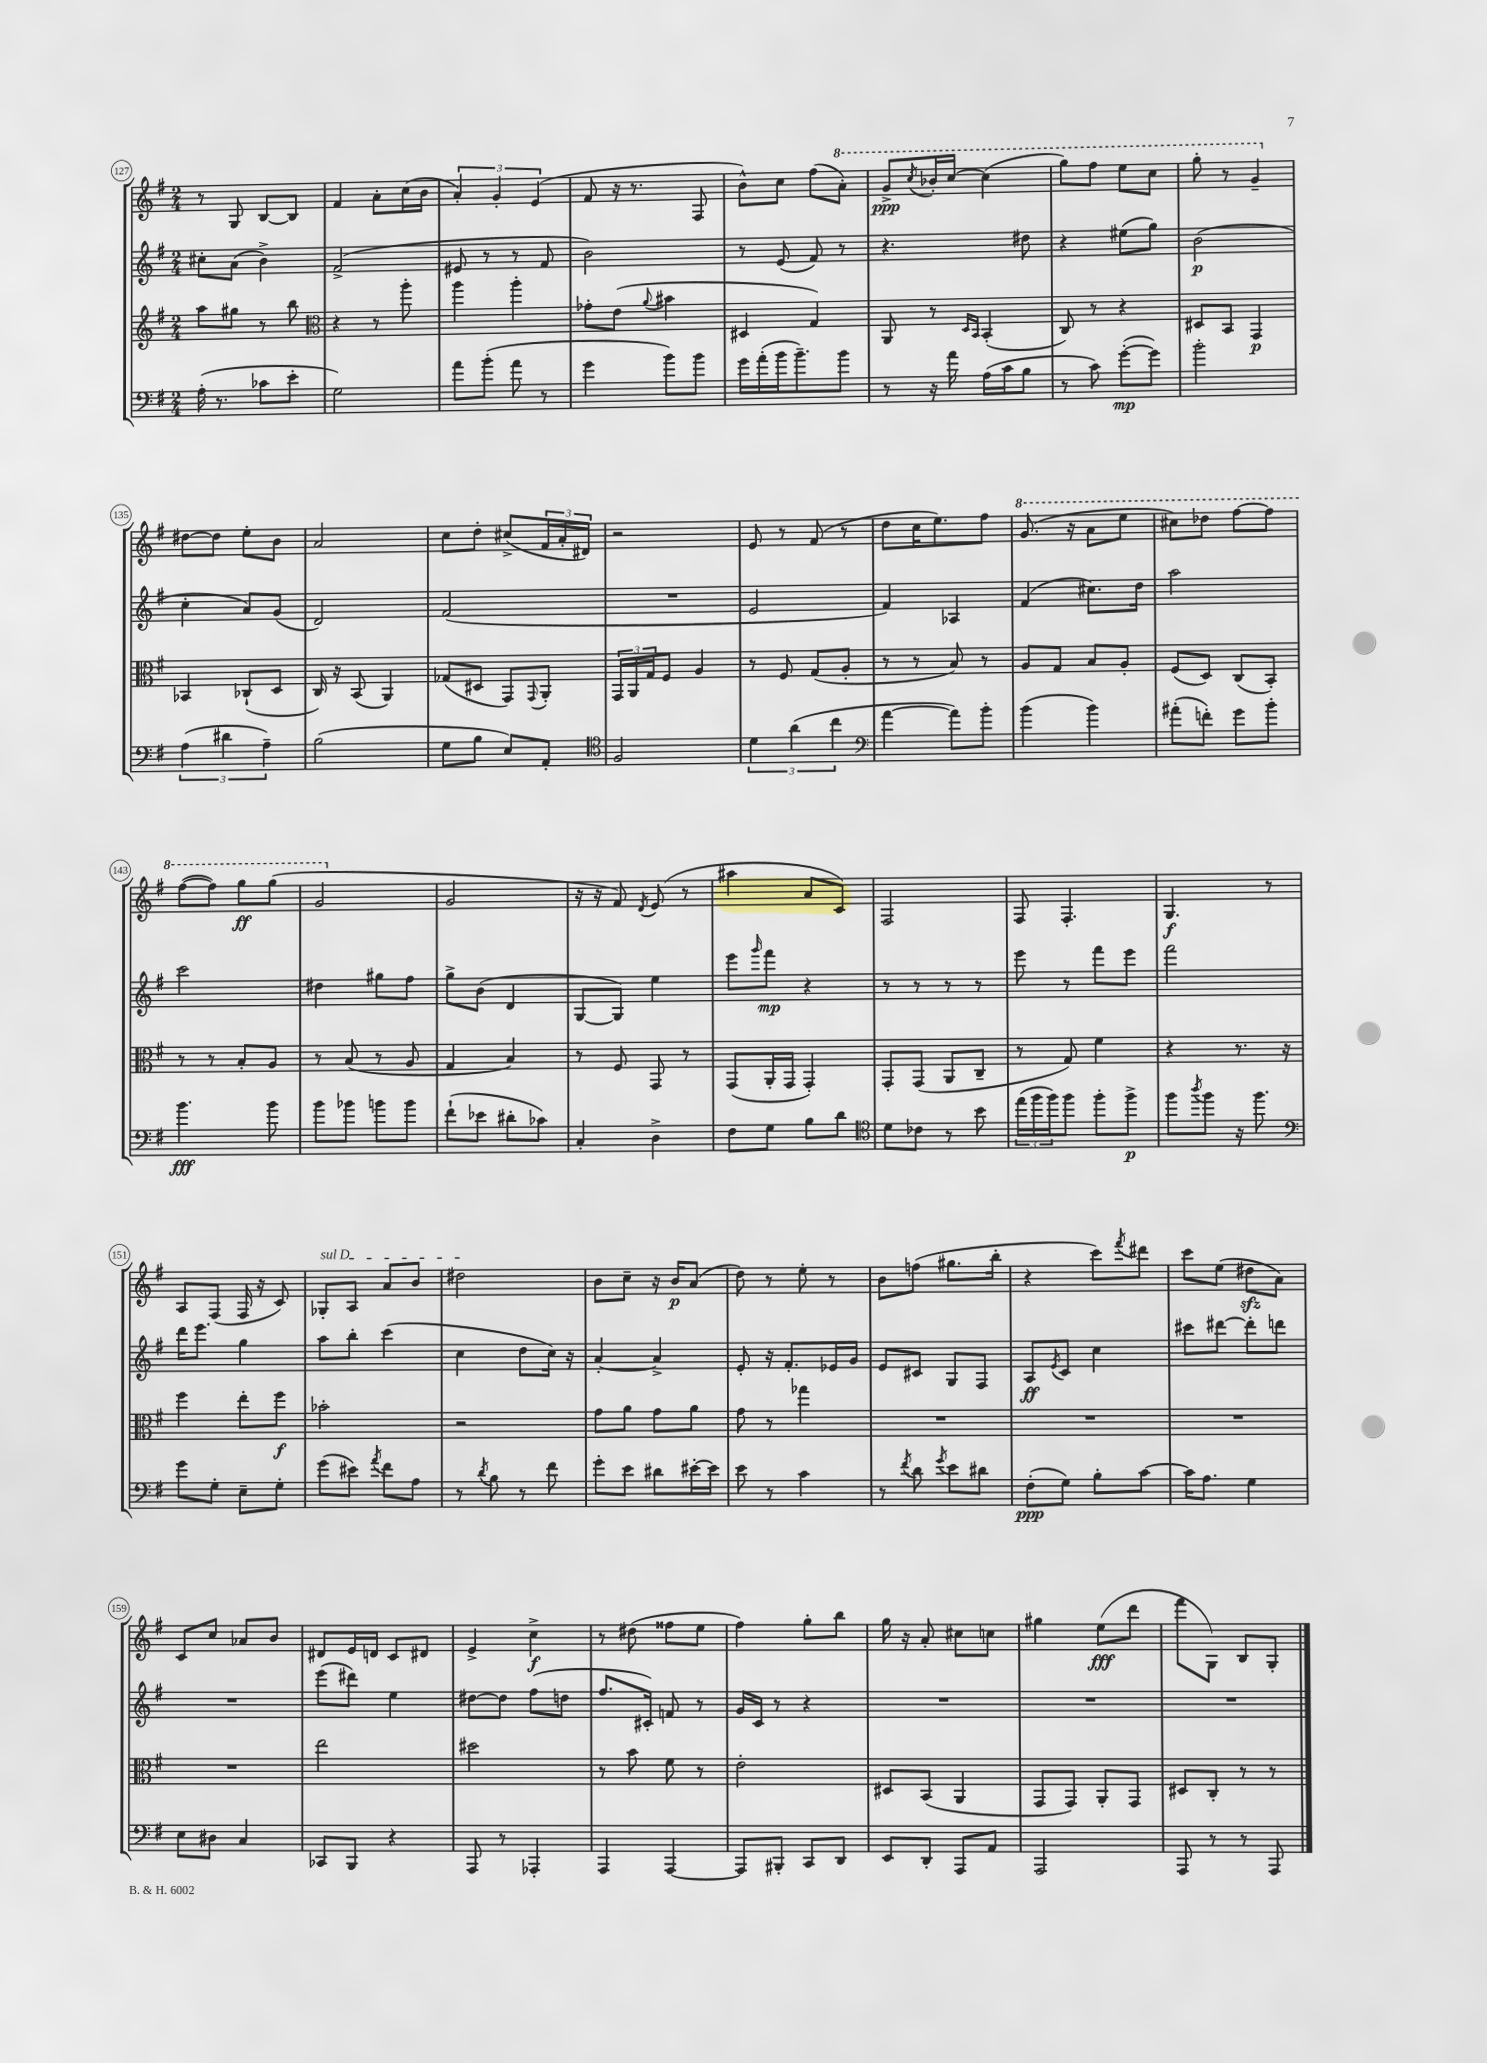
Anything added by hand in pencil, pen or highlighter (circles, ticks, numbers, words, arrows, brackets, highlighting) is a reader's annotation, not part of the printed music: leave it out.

**kern	**kern	**kern	**kern
*staff4	*staff3	*staff2	*staff1
*clefF4	*clefG2	*clefG2	*clefG2
*k[f#]	*k[f#]	*k[f#]	*k[f#]
*M2/4	*M2/4	*M2/4	*M2/4
(16A'\	8aa\L	8cc#'\L	8r
8.r	.	.	.
.	8gg#\J	(8a\J	8G/
8c-\L	8r	4b^\)	[8B/L
8e'\J	8bb\	.	8B/]J
=	=	=	=
*	*clefC3	*	*
2G\)	4r	(2f#^/	4f#/
.	8r	.	8a'\L
.	8aa'\	.	(16cc\L
.	.	.	16b\JJ
=	=	=	=
8a\L	4aa\	8e#/	6a'/)
(8b'\J	.	8r	.
.	.	.	6g'/
8a\	4aa'\	8r	.
.	.	.	(6e/
8r	.	8f#/	.
=	=	=	=
4g\	8g-'\L	2b\)	8f#/
.	(8e\J	.	16r
.	.	.	8.r
.	8qqa/	.	.
8b\L)	4b#\	.	.
8b\J	.	.	8F#/
=	=	=	=
16g\LL	4D#/	8r	8b^^\L)
(16a'\	.	.	.
16b\J	.	(8e/	8cc\J
8.b~\)	.	.	.
.	4G/)	8f#/)	(8ff#\L
8b\J	.	8r	8aa'\J)
=	=	=	=
8r	8AA/	4.r	8gg^/L
.	.	.	8qccc/
16r	8r	.	16bb-'/L
16a\	.	.	[16ccc/JJ
.	16qqD/LL	.	.
.	16qqBB/JJ	.	.
(16A\LL	(4BB'/	.	(4ccc\]
16c\J	.	.	.
8B\J	.	8dd#\	.
=	=	=	=
8r	8C/)	4r	8ggg\L)
8c\)	8r	.	8fff#\J
([8g'\L	4r	(8ee#\L	8eee\L
8g\]J)	.	8gg\J)	8ccc\J
=	=	=	=
2b'\	8D#/L	(2b\	8ggg'\
.	8BB/J	.	8r
.	4GG/	.	4gg~/
=	=	=	=
(6A\	4BB-/	4cc'\	[8dd#\L
.	.	.	8dd#\]J
6d#\	.	.	.
.	(8C-`/L	8a/L)	8ee'\L
6A~\)	.	.	.
.	8D/J	(8g/J	8b\J
=	=	=	=
(2B\	16C/)	2d/)	2a/
.	16r	.	.
.	(8BB/	.	.
.	4AA/)	.	.
=	=	=	=
8G\L	(8G-/L	(2f#/	8cc\L
8B\J	8D#/J	.	8dd'\J
8E/L)	8GG/L)	.	(8cc#^/L
.	8qqGG/	.	.
8AA'/J	8AA'/J	.	24f#/L
.	.	.	24a'/
.	.	.	24d#/JJ)
=	=	=	=
*clefC4	*	*	*
2F#/	24GG/LL	2r	2r
.	24AA/	.	.
.	24G/J	.	.
.	8F#/J	.	.
.	4A/	.	.
=	=	=	=
6d\	8r	2e/	8e/
.	8F#/	.	8r
(6a\	.	.	.
.	(8G/L	.	(8f#/
6cc\	.	.	.
.	8A'/J	.	8r
=	=	=	=
*clefF4	*	*	*
[4a\	8r	4f#/)	8dd\L
.	8r	.	16cc\K
.	.	.	8.ee\)
8a\]L)	8B/)	4A-/	.
8b'\J	8r	.	8ff#\J
=	=	=	=
(4b\	8A/L	(4f#/	(8.gg/
.	8G/J	.	.
.	.	.	16r
4b\)	8B/L	8.cc#\L)	8aa\L
.	8A'/J	.	8eee\J
.	.	16dd\Jk	.
=	=	=	=
(8a#'\L	(8F#/L	2aa\	8ccc#\L)
8f'\J)	8D/J)	.	8ddd-\J
8g\L	(8C/L	.	[8fff#\L
8b'\J	8BB'/J)	.	8fff#\]J
=	=	=	=
4.b\	8r	2ccc\	([8fff#\L
.	8r	.	8fff#\]J)
.	8B'/L	.	8ggg\L
8b\	8A/J	.	(8ggg\J
=	=	=	=
8b\L	8r	4dd#\	2gg/
8b-\J	(8B/	.	.
8b\L	8r	8gg#\L	.
8b\J	8A/	8ff#\J	.
=	=	=	=
(8f#`\L	4G/	8gg^\L	2g/
8e-\J	.	(8b\J	.
8d#'\L	4B/)	4d/	.
8c-\J)	.	.	.
=	=	=	=
4C'/	8r	[8G/L	16r
.	.	.	16r
.	8F#/	8G/]J)	8f#/)
.	.	.	8qd/
4D^\	8GG/	4ee\	(8e/
.	8r	.	8r
=	=	=	=
8F#\L	(8GG/L	8eee\L	4aa#\
.	.	16qqggg/	.
8G\J	16AA'/L	8fff#\J	.
.	16GG/JJ	.	.
8B\L	4GG'/)	4r	8a/L
8d\J	.	.	8c/J)
=	=	=	=
*clefC4	*	*	*
8d\L	8GG'/L	8r	2F#/
8c-\J	(8GG/J	8r	.
8r	8AA/L	8r	.
8b\	8C~/J	8r	.
=	=	=	=
(24ee\LL	8r	8eee\	8F#/
24ff#\	.	.	.
24ff#\J)	.	.	.
8ff#\J	8G/)	8r	4.F#'/
8ff#'\L	4f#\	8fff#\L	.
8ff#^\J	.	8eee\J	.
=	=	=	=
8ff#\L	4r	2fff#\	4.G/
8qaa/	.	.	.
8ff#\J	.	.	.
16r	8.r	.	.
8.ff#\	.	.	.
.	.	.	8r
.	16r	.	.
=	=	=	=
*clefF4	*	*	*
8g\L	4ff#\	16ddd\LK	8A/L
.	.	8.eee\J	.
8G'\J	.	.	(8F#/J
8E~\L	8ee'\L	4gg\	16F#/
.	.	.	16r
8G'\J	8ff#\J	.	8c/)
=	=	=	=
(8g\L	2b-'\	8aa\L	8G-'/L
8e#\J)	.	8bb'\J	8A/J
8qa/	.	.	.
8f#\L	.	(4ccc\	8a/L
8A\J	.	.	8b/J
=	=	=	=
8r	2r	4cc\	2dd#\
8qd/	.	.	.
8B\	.	.	.
8r	.	8dd\L	.
8f#\	.	16cc\Jk)	.
.	.	16r	.
=	=	=	=
8g'\L	8g\L	[4a'/	8b\L
8e\J	8a\J	.	8cc~\J
8d#\L	8g\L	4a^/]	16r
.	.	.	16b/LK
[16e#'\L	8a\J	.	(8a/J
16e#\]JJ	.	.	.
=	=	=	=
8e\	8g\	8e'/	8dd\)
8r	8r	16r	8r
.	.	8.f#'/L	.
4c\	4gg-\	.	8ee'\
.	.	16e-/L	8r
.	.	16g/JJ	.
=	=	=	=
8r	2r	8e/L	8b\L
8qf#/	.	.	.
8d\	.	8c#/J	(8ff\J
8qg/	.	.	.
8e\L	.	8G/L	8.gg#\L
8d#\J	.	8F#/J	.
.	.	.	16bb'\Jk
=	=	=	=
(8F#'\L	2r	8A/L	4r
.	.	8qe/	.
8G\J)	.	8c/J	.
8B'\L	.	4cc\	8ccc\L)
.	.	.	8qfff#/
[8c\J	.	.	8ddd#\J
=	=	=	=
16c\]LK	2r	8ccc#\L	8ccc\L
8.A\J	.	.	.
.	.	[8ddd#\J	(8ee\J
4G\	.	8ddd#'\]L	8dd#\L
.	.	8ddd\J	8a\J)
=	=	=	=
8E\L	2r	2r	8c/L
8D#\J	.	.	8cc/J
4C/	.	.	8a-/L
.	.	.	8b/J
=	=	=	=
8CC-/L	2ee\	(8eee\L	8d#/L
8BBB/J	.	8ddd#\J)	16e/L
.	.	.	16d/JJ
4r	.	4ee\	8c/L
.	.	.	8d#/J
=	=	=	=
8AAA/	2dd#\	[8dd#\L	4e^/
8r	.	8dd#\]J	.
4AAA-'/	.	(8ff#\L	4cc^\
.	.	8dd\J	.
=	=	=	=
4AAA/	8r	8.ff#/L	8r
.	8b\	.	(8dd#\
.	.	16c#'/Jk)	.
[4AAA/	8f#\	8f/	8ff##\L
.	8r	8r	8ee\J
=	=	=	=
8AAA/]L	2e'\	16g/LL	4ff#\)
.	.	16c/JJ	.
8BBB#'/J	.	8r	.
8CC/L	.	4r	8gg'\L
8DD/J	.	.	8bb\J
=	=	=	=
8EE/L	8D#/L	2r	16gg\
.	.	.	16r
8DD'/J	(8BB/J	.	8a'/
8AAA/L	4AA/	.	8cc#\L
8AA/J	.	.	8cc\J
=	=	=	=
2AAA/	8GG/L	2r	4gg#\
.	8GG/J)	.	.
.	8AA'/L	.	(8ee\L
.	8GG/J	.	8ddd\J
=	=	=	=
8AAA/	8D#/L	2r	8fff#\L
8r	8C'/J	.	8G\J)
8r	8r	.	8B/L
8AAA/	8r	.	8G'/J
==	==	==	==
*-	*-	*-	*-
